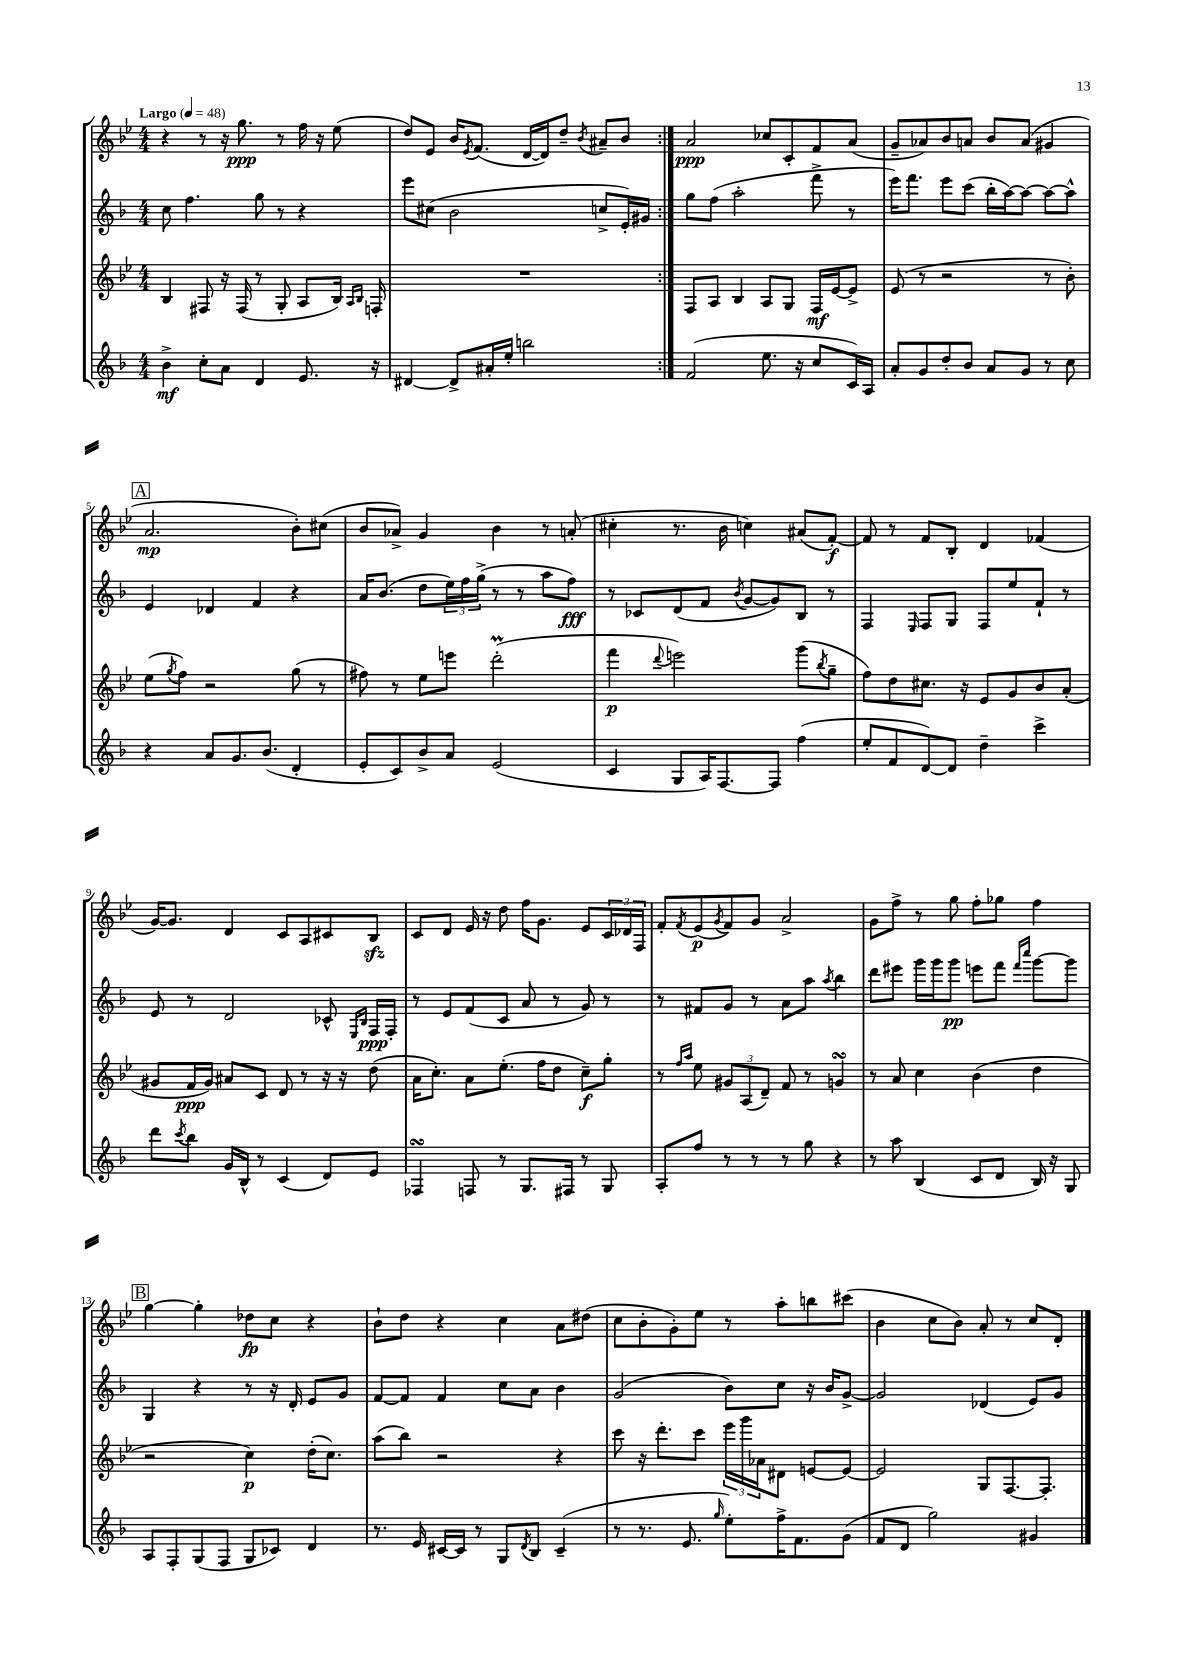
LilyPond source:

<<
\new StaffGroup <<
\new Staff = "s0" {
    \clef treble \key bes \major \numericTimeSignature \time 4/4 \tempo "Largo" 4 = 48
    \repeat volta 2 { r4 r8 r16 g''8.\ppp r8 f''16 r16 ees''8( |
    d''8) ees'8 bes'16 \acciaccatura { ees'8 } f'8.( d'16~ d'16) d''8-- \acciaccatura { bes'8 } ais'8-- bes'8 | }
    a'2\ppp ces''8 c'8-. f'8 a'8( |
    g'8-- aes'8) bes'8 a'8 bes'8 a'8( gis'4 |
    \mark \markup { \box "A" } a'2.\mp bes'8-.) cis''8( |
    bes'8 aes'8->) g'4 bes'4 r8 a'8-.( |
    cis''4-. r8. bes'16 c''4) ais'8( f'8~-.\f) |
    f'8 r8 f'8 bes8-. d'4 fes'4( |
    g'16~) g'8. d'4 c'8 a8 cis'8 bes8\sfz |
    c'8 d'8 ees'16 r16 d''8 f''16 g'8. ees'8 \tuplet 3/2 { c'16 des'16 f16 } |
    f'8-. \acciaccatura { f'8 } ees'8\p( \acciaccatura { g'8 } f'8) g'8 a'2-> |
    g'8 f''8-> r8 g''8 f''8-. ges''8 f''4 |
    \mark \markup { \box "B" } g''4~ g''4-. des''8\fp c''8 r4 |
    bes'8-! d''8 r4 c''4 a'8 dis''8( |
    c''8 bes'8-. g'8-.) ees''8 r8 a''8-. b''8 cis'''8( |
    bes'4 c''8 bes'8) a'8-. r8 c''8 d'8-. \bar "|." |
}
\new Staff = "s1" {
    \clef treble \key f \major \numericTimeSignature \time 4/4
    \repeat volta 2 { c''8 f''4. g''8 r8 r4 |
    e'''8 cis''8( bes'2 c''8-> e'16-.) gis'16 | }
    g''8 f''8( a''2-. f'''8-> r8 |
    e'''16) f'''8. e'''8 c'''8( bes''16-. a''16~) a''8~ a''8~ a''8-^ |
    \mark \markup { \box "A" } e'4 des'4 f'4 r4 |
    a'16 bes'8.( d''8 \tuplet 3/2 { e''16) f''16 g''16->( } r8 r8 a''8 f''8\fff) |
    r8 ces'8 d'8( f'8 \acciaccatura { bes'8 } g'8~ g'8) bes8 r8 |
    f4 \grace { e16 } f8 g8 f8 e''8 f'8-! r8 |
    e'8 r8 d'2 ces'8-^ \grace { e16 bes16 } f16\ppp f16-. |
    r8 e'8 f'8( c'8 a'8 r8 g'8) r8 |
    r8 fis'8 g'8 r8 a'8 a''8 \acciaccatura { a''8 } bes''4 |
    d'''8 eis'''8 g'''16 g'''16 g'''8\pp e'''8 f'''8 \grace { f'''16 c''''16 } g'''8~ g'''8 |
    \mark \markup { \box "B" } g4 r4 r8 r16 d'16-. e'8 g'8 |
    f'8~ f'8 f'4 c''8 a'8 bes'4 |
    g'2( bes'8) c''8 r16 bes'16 g'8~-> |
    g'2 des'4( e'8) g'8 \bar "|." |
}
\new Staff = "s2" {
    \clef treble \key bes \major \numericTimeSignature \time 4/4
    \repeat volta 2 { bes4 fis8 r16 fis16( r8 g8-. a8 bes16) \grace { a16 bes16 } f16-. |
    R1 | }
    f8 a8 bes4 a8 g8 f16\mf ees'16~ ees'8-> |
    ees'8( r8 r2 r8 bes'8-.) |
    \mark \markup { \box "A" } ees''8( \acciaccatura { g''8 } f''8) r2 g''8( r8 |
    fis''8) r8 ees''8 e'''8 d'''2-.\prall( |
    f'''4\p \appoggiatura { d'''8 } e'''2) g'''8( \acciaccatura { bes''8 } g''8-- |
    f''8) d''8 cis''8. r16 ees'8 g'8 bes'8 a'8-.( |
    gis'8 f'16\ppp gis'16) ais'8 c'8 d'8 r8 r16 r16 d''8( |
    a'16 c''8.-.) a'8 ees''8.-.( f''16 d''8 c''8--\f) g''8-. |
    r8 \grace { f''16 a''16 } ees''8 \tuplet 3/2 { gis'8 a8( d'8--) } f'8 r8 g'4\turn |
    r8 a'8 c''4 bes'4( d''4 |
    \mark \markup { \box "B" } r2 c''4\p) d''16-.( c''8.) |
    a''8( bes''8) r2 r4 |
    c'''8 r16 d'''8.-. c'''8 \tuplet 3/2 { ees'''16 g'''16 aes'16 } dis'8 e'8~ e'8~ |
    e'2 g8 f8.~ f8.-. \bar "|." |
}
\new Staff = "s3" {
    \clef treble \key f \major \numericTimeSignature \time 4/4
    \repeat volta 2 { bes'4->\mf c''8-. a'8 d'4 e'8. r16 |
    dis'4~ dis'8-> ais'16-. e''16-. b''2 | }
    f'2( e''8. r16 c''8 c'16) a16 |
    a'8-. g'8 d''8-. bes'8 a'8 g'8 r8 c''8 |
    \mark \markup { \box "A" } r4 a'8 g'8. bes'8.( d'4-. |
    e'8-. c'8) bes'8-> a'8 e'2( |
    c'4 g8 a16) f8.~ f8 f''4( |
    e''8-. f'8 d'8~) d'8 d''4-- c'''4-> |
    d'''8 \acciaccatura { c'''8 } bes''8 g'16 bes16-^ r8 c'4( d'8) e'8 |
    fes4\turn f8 r8 g8. fis16 r8 g8 |
    a8-. f''8 r8 r8 r8 g''8 r4 |
    r8 a''8 bes4( c'8 d'8 bes16) r16 g8 |
    \mark \markup { \box "B" } a8 f8-. g8( f8 g8 ces'8) d'4 |
    r8. e'16 cis'16~ cis'16 r8 g8 \acciaccatura { d'8 } bes8 cis'4--( |
    r8 r8. e'8. \grace { g''16 } e''8-.) f''16-> f'8. g'8( |
    f'8 d'8 g''2) gis'4 \bar "|." |
}
>>
>>
